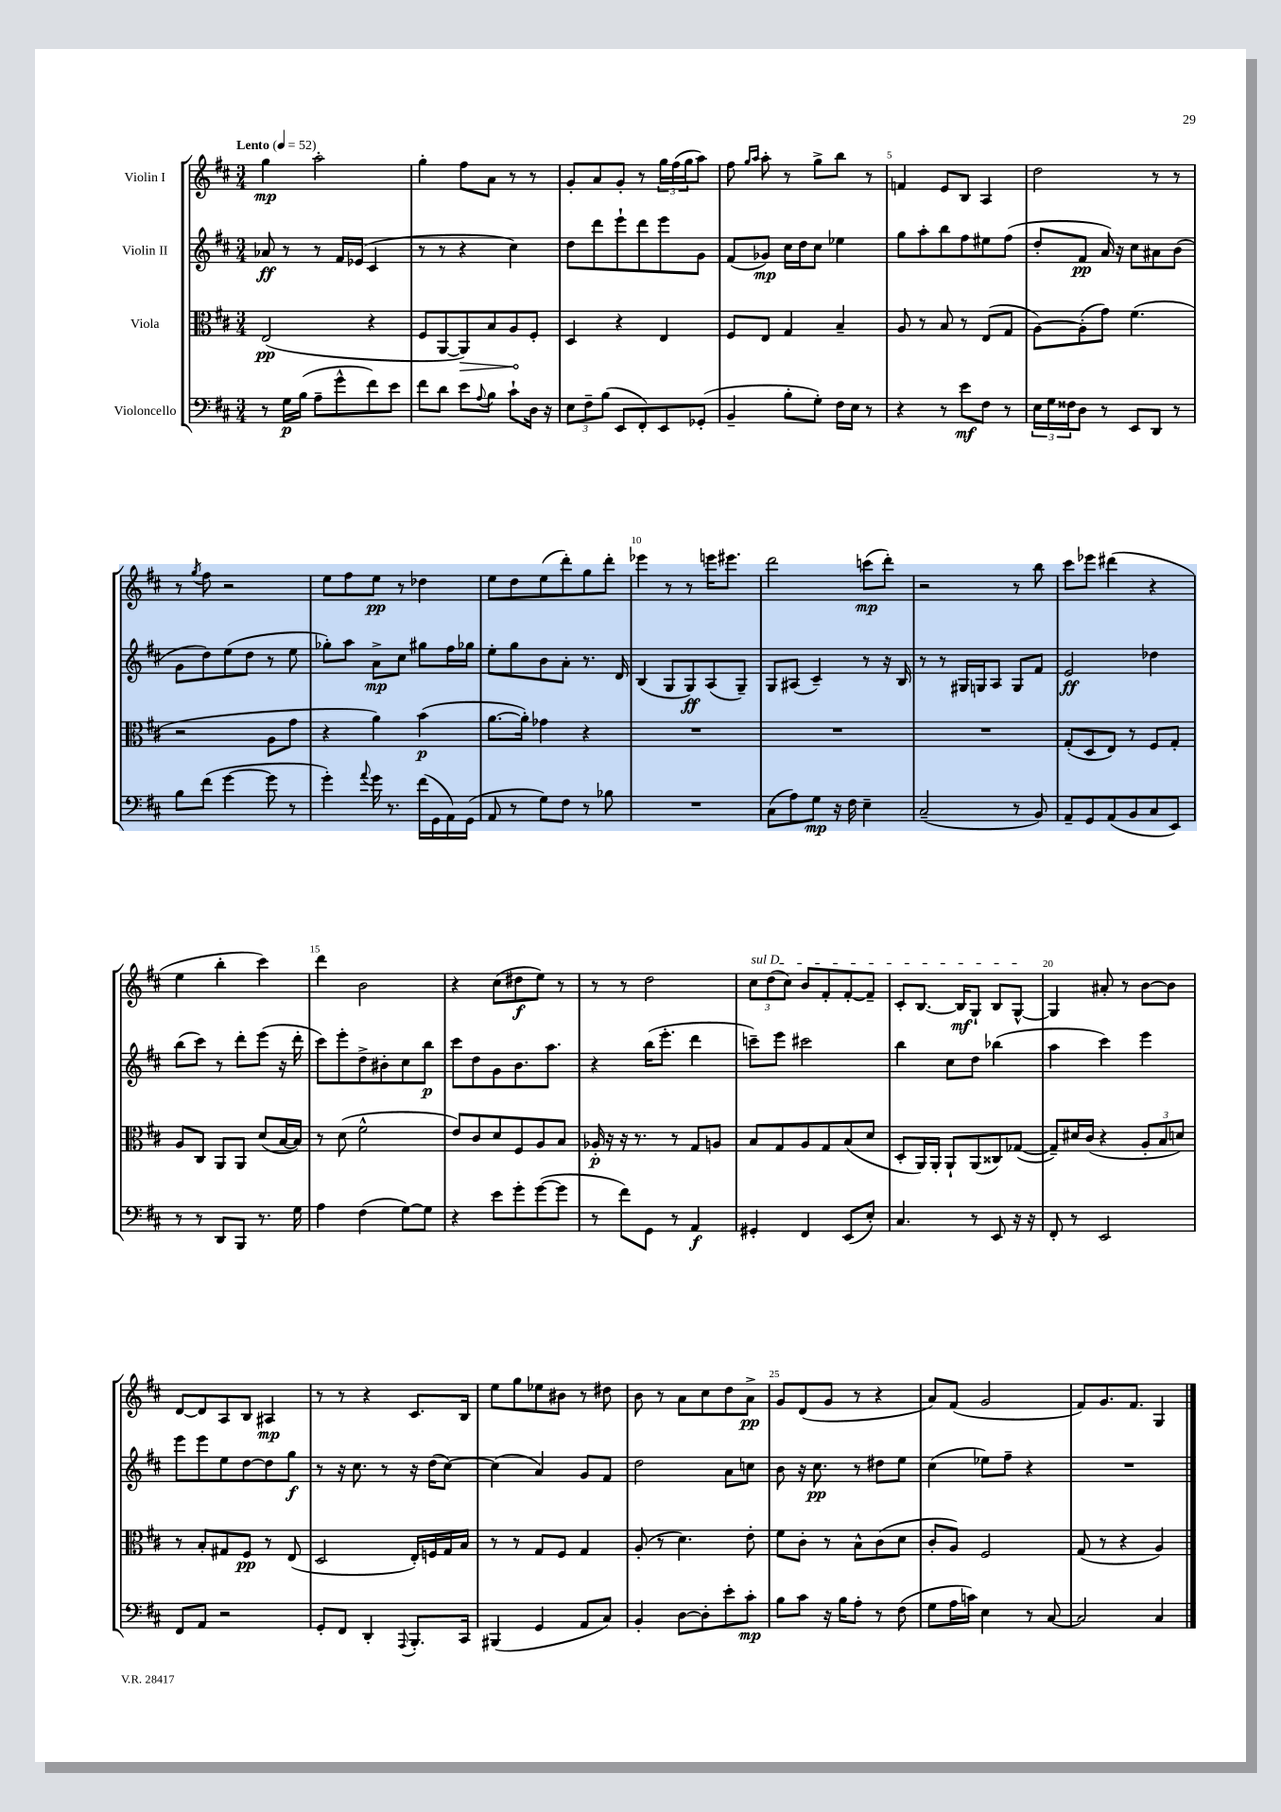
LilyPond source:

<<
\new StaffGroup <<
\new Staff = "s0" \with { instrumentName = "Violin I" } {
    \clef treble \key d \major \numericTimeSignature \time 3/4 \tempo "Lento" 4 = 52
    g''4\mp a''2-. |
    g''4-. fis''8 a'8 r8 r8 |
    g'8-. a'8 g'8-. r8 \tuplet 3/2 { g''16 fis''16( g''16 } a''8) |
    fis''8 \grace { g''16 a''16 } a''8-. r8 g''8-> b''8 r8 |
    f'4 e'8 b8 a4 |
    d''2 r8 r8 |
    r8 \acciaccatura { g''8 } fis''8 r2 |
    e''8 fis''8 e''8\pp r8 des''4 |
    e''8 d''8 e''8( d'''8-.) g''8 d'''8-. |
    ees'''4 r8 r8 e'''16 eis'''8. |
    d'''2 c'''8\mp( d'''8-.) |
    r2 r8 b''8 |
    cis'''8 ees'''8 dis'''4( r4 |
    e''4 b''4-. cis'''4) |
    d'''4 b'2 |
    r4 cis''8( dis''8\f e''8) r8 |
    r8 r8 d''2 |
    \tuplet 3/2 { \once \override TextSpanner.bound-details.left.text = \markup { \italic "sul D" } cis''8\startTextSpan d''8( cis''8) } b'8 fis'8-. fis'8~-. fis'8-- |
    cis'8-. b8.~ b16\mf g8-! b8 g8~-^\stopTextSpan |
    g4 ais'8-. r8 b'8~ b'8 |
    d'8~ d'8 a8 b8 ais4\mp |
    r8 r8 r4 cis'8. b16 |
    e''8 g''8 ees''8 bis'8 r8 dis''8 |
    b'8 r8 a'8 cis''8 d''8 a'8->\pp |
    g'8 d'8( g'8 r8 r4 |
    a'8) fis'8( g'2 |
    fis'8) g'8. fis'8. g4 \bar "|." |
}
\new Staff = "s1" \with { instrumentName = "Violin II" } {
    \clef treble \key d \major \numericTimeSignature \time 3/4
    aes'8\ff r8 r8 fis'16 ees'16( cis'4 |
    r8 r8 r4 cis''4) |
    d''8 d'''8 e'''8-! d'''8 e'''8 g'8 |
    fis'8( ges'8\mp) cis''16 d''16 cis''8 ees''4 |
    g''8 a''8-. b''8 fis''8 eis''8 fis''8( |
    d''8-. fis'8\pp a'16) r16 cis''8 ais'8 b'8( |
    g'8 d''8) e''8( d''8 r8 e''8 |
    ges''8-.) a''8 a'8->\mp cis''8 gis''8 fis''16 ges''16 |
    e''8-. g''8 b'8 a'8-. r8. d'16 |
    b4( g8 g8\ff) a8( g8--) |
    g8 ais8( cis'4--) r8 r16 b16 |
    r8 r8 gis16 g16 a8 g8 fis'8 |
    e'2\ff des''4 |
    b''8( cis'''8) r8 d'''8-. e'''8( r16 d'''16-. |
    cis'''8) e'''8-. d''8-> bis'8-. cis''8 b''8\p |
    cis'''8 d''8 g'8 b'8. a''8. |
    r4 b''16( e'''8.-. d'''4 |
    c'''8--) e'''8 cis'''2 |
    b''4 cis''8 d''8 bes''4( |
    a''4 cis'''4) e'''4 |
    e'''8 e'''8 e''8 d''8~ d''8 g''8\f |
    r8 r16 cis''8. r8 r16 d''16( cis''8~) |
    cis''4( a'4) g'8 fis'8 |
    d''2 a'8 c''8 |
    b'8 r16 cis''8.\pp r8 dis''8 e''8 |
    cis''4( ees''8) fis''8-- r4 |
    R2. \bar "|." |
}
\new Staff = "s2" \with { instrumentName = "Viola" } {
    \clef alto \key d \major \numericTimeSignature \time 3/4
    e2\pp( r4 |
    fis8 a,8~ \once \override Hairpin.circled-tip = ##t a,8\>) b8 a8\! fis8-. |
    d4 r4 e4 |
    fis8 e8 g4 b4-- |
    a8 r8 b8 r8 e8( g8 |
    a8~) a8-.( g'8) fis'4.( |
    r2 a8 g'8 |
    r4 a'4) b'4\p( |
    a'8.~ a'16-.) ges'4 r4 |
    R2. |
    R2. |
    R2. |
    g8-.( d8 e8) r8 fis8 g8-. |
    a8 cis8 a,8 a,8 d'8( b16~ b16) |
    r8 d'8( fis'2-^ |
    e'8) cis'8 d'8 fis8 a8 b8 |
    aes16-.\p r16 r16 r8. r8 g8 a8 |
    b8 g8 a8 g8 b8( d'8 |
    d8-. a,16) a,16-. a,8-! a,8( cisis8) ges8~( |
    ges8--) dis'16 cis'16( r4 \tuplet 3/2 { a8-. b8 d'8) } |
    r8 b8-. gis8 fis8\pp r8 e8( |
    d2 e16-.) f16 g16 b16 |
    r8 r8 g8 fis8 g4 |
    a8-.( r8 d'4.) e'8-. |
    fis'8 cis'8-. r8 b8-^ cis'8( d'8 |
    cis'8-. a8) fis2 |
    g8( r8 r4 a4) \bar "|." |
}
\new Staff = "s3" \with { instrumentName = "Violoncello" } {
    \clef bass \key d \major \numericTimeSignature \time 3/4
    r8 g16\p b16( a8-- g'8-^ fis'8) e'8 |
    fis'8 d'8 e'8 \appoggiatura { a8 } b8 cis'8-! d16 r16 |
    \tuplet 3/2 { e8 fis8-- b8( } e,8 fis,8-.) e,8 ges,8-.( |
    b,4-- b8-. g8-.) fis16 e16 r8 |
    r4 r8 e'8\mf fis8 r8 |
    \tuplet 3/2 { e16 g16 fisis16 } d8 r8 e,8 d,8 r8 |
    b8 fis'8( g'4~ g'8 r8 |
    g'4-.) \appoggiatura { a'8 } g'16 r8. fis'16( g,16 a,16) g,16( |
    a,8 r8 g8) fis8 r8 bes8 |
    R2. |
    cis8( a8) g8\mp r16 fis16 e4-- |
    cis2--( r8 b,8) |
    a,8-- g,8 a,8( b,8 cis8 e,8) |
    r8 r8 d,8 b,,8 r8. g16 |
    a4 fis4( g8~) g8 |
    r4 e'8 g'8-. g'8~( g'8 |
    r8 fis'8) g,8 r8 a,4\f |
    gis,4-. fis,4 e,8( e8-.) |
    cis4. r8 e,8 r16 r16 |
    fis,8-. r8 e,2 |
    fis,8 a,8 r2 |
    g,8-. fis,8 d,4-. \appoggiatura { a,,8 } b,,8.-. cis,16 |
    bis,,4( g,4 a,8 cis8) |
    b,4-. d8~ d8-. e'8-. cis'8-.\mp |
    b8 cis'8 r16 b16 a8-. r8 fis8( |
    g8 a16 c'16) e4 r8 cis8~ |
    cis2 cis4 \bar "|." |
}
>>
>>
\layout { \context { \Score \override BarNumber.break-visibility = ##(#f #t #t) barNumberVisibility = #(every-nth-bar-number-visible 5) } }
